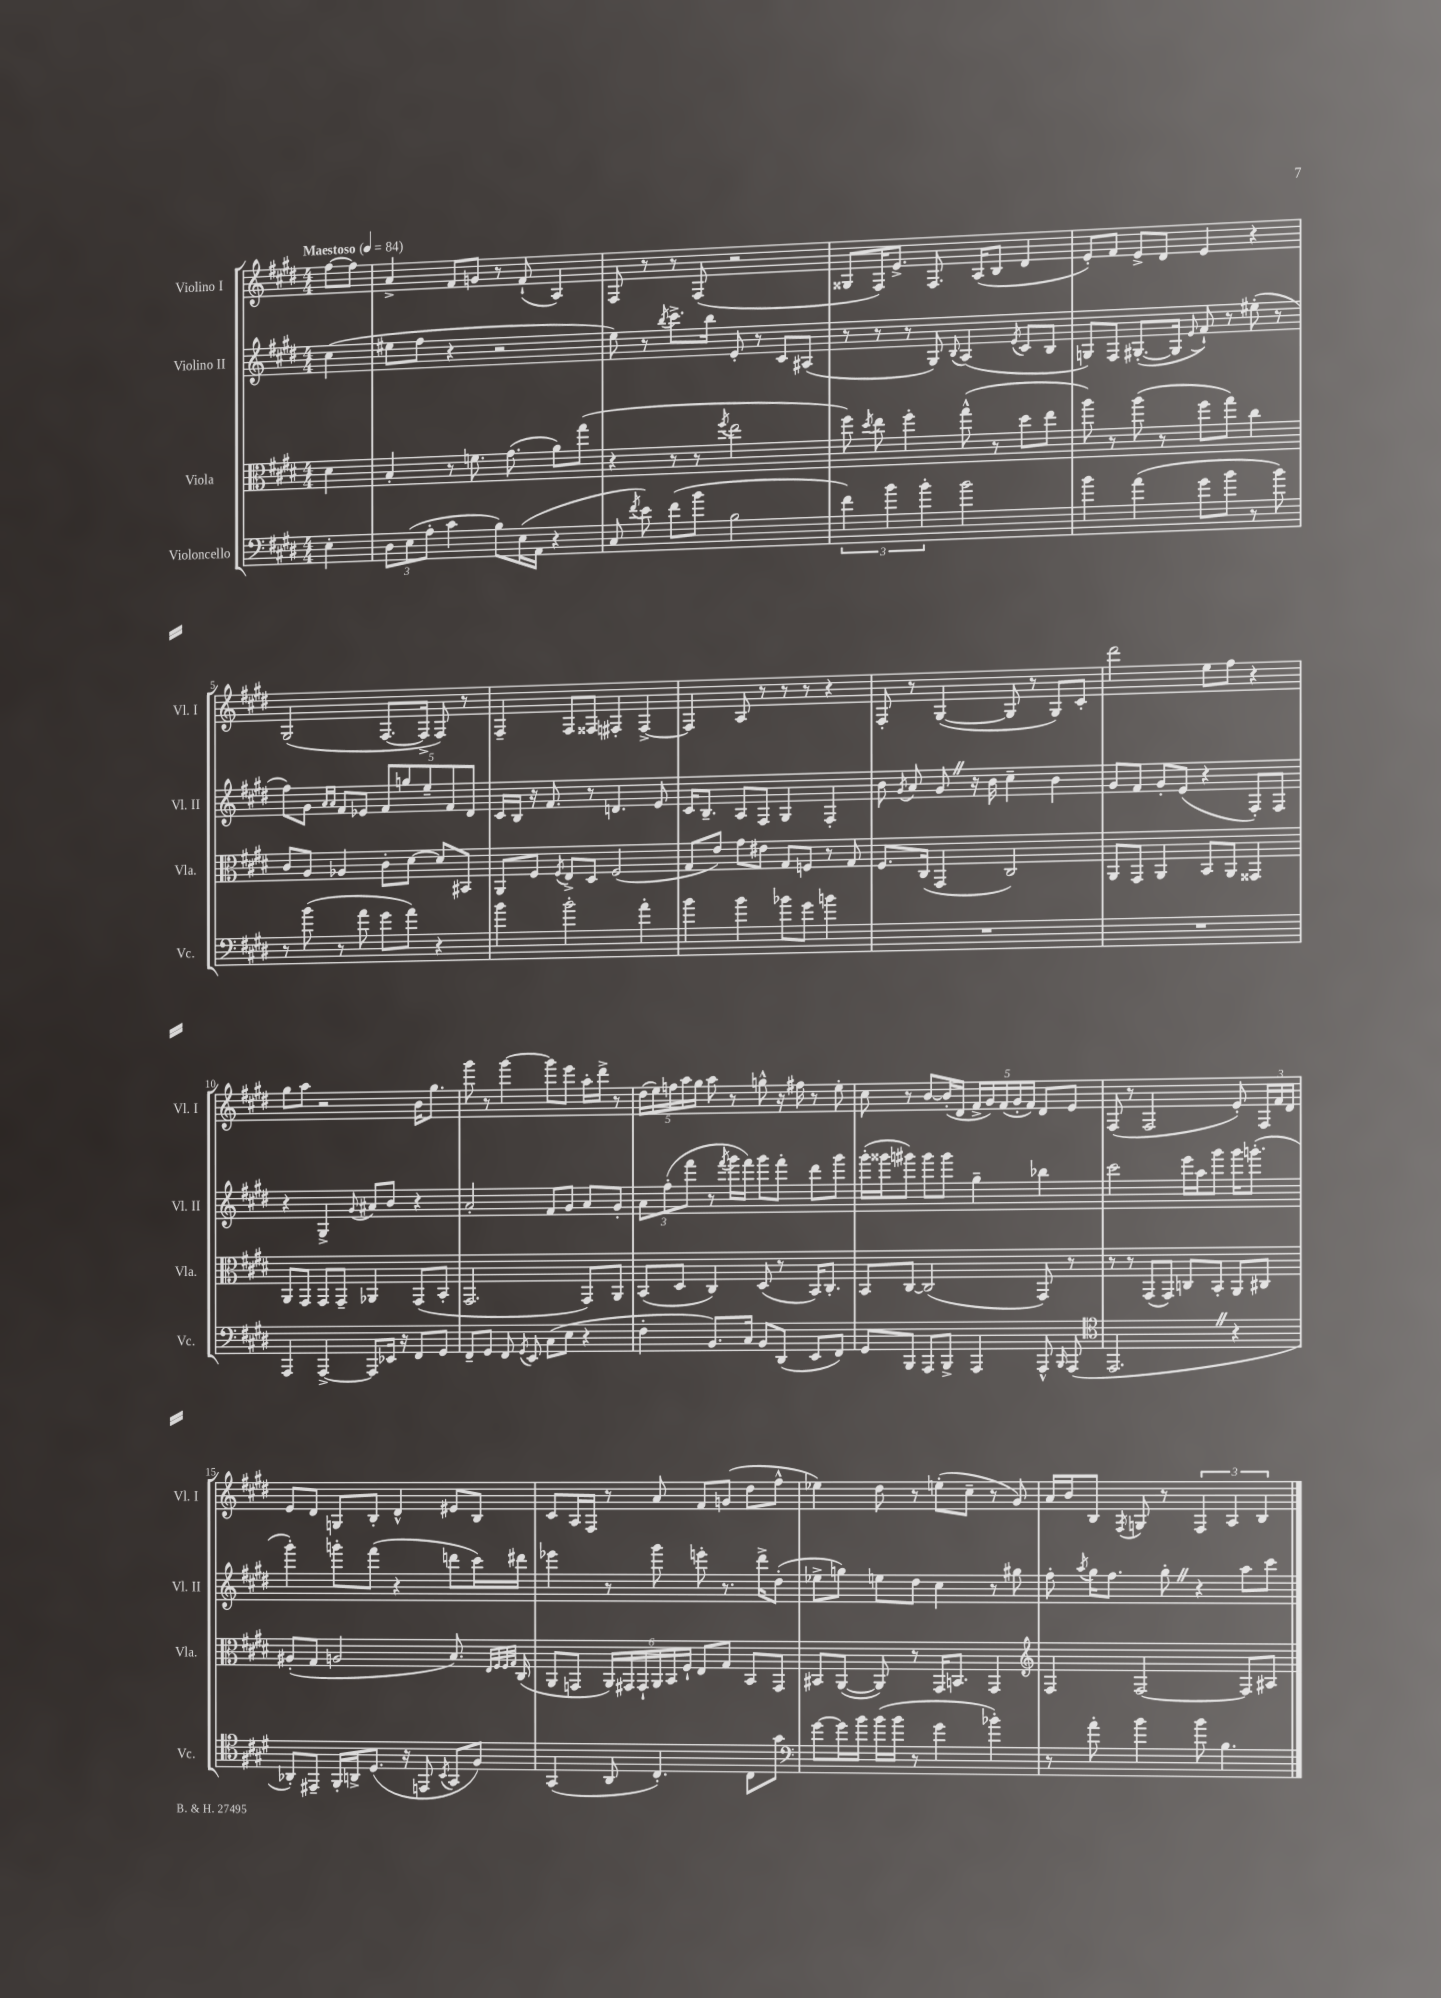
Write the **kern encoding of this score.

**kern	**kern	**kern	**kern
*staff4	*staff3	*staff2	*staff1
*clefF4	*clefC3	*clefG2	*clefG2
*k[f#c#g#d#]	*k[f#c#g#d#]	*k[f#c#g#d#]	*k[f#c#g#d#]
*M4/4	*M4/4	*M4/4	*M4/4
*MM84	*MM84	*MM84	*MM84
4E'	4d#	(4cc#	[8ff#
.	.	.	8ff#]
=	=	=	=
12D#	4B'	8ee#	4a^
(12E	.	.	.
.	.	8ff#	.
12A'	.	.	.
4c#	8r	4r	8f#
.	8.f	.	8g
8B)	.	2r	8r
.	(8.g#	.	.
(16E	.	.	(8f#`
16AA	.	.	.
4r	8a)	.	4A)
.	(8gg#	.	.
=	=	=	=
8C#	4r	8ee)	8F#
8qf#	.	.	.
8e)	.	8r	8r
.	.	8qbb	.
(8f#	8r	8.ccc#^	8r
8b	8r	.	(8F#
.	.	16bb	.
.	8qff#	.	.
2B	2ee	8e'	2r
.	.	8r	.
.	.	8c#	.
.	.	(8A#	.
=	=	=	=
6f#)	8ff#)	8r	8G##
.	8qdd#	.	.
.	8ee	8r	16F#)
6b	.	.	.
.	.	.	8.e^
.	4ff#'	8r	.
6b'	.	.	.
.	.	8G#)	8.F#
.	.	8qqB	.
2b	(8gg#^^	(4A	.
.	.	.	(16A
.	8r	.	8B
.	.	8qe	.
.	8dd#	8c#	4d#
.	8ee	8B	.
=	=	=	=
4b	8aa)	8G)	8e')
.	8r	8F#	8f#
(4a	(8aa	([8.G#'	8e^
.	8r	.	8d#
.	.	16G#]	.
.	.	8qqe	.
8g#	8ff#	8f#`)	4e
8b	8gg#)	8r	.
8r	4cc#	(8ee#'	4r
8b)	.	8r	.
=	=	=	=
8r	8c#	8ff#)	(2G#
(8b	8A	8g#	.
.	.	16qqa	.
.	.	16qqa	.
8r	4A-	8f#	.
8a	.	8e-	.
8g#	8c#'	10f#	[8.F#
.	.	10gg	.
8a)	[8d#	.	.
.	.	.	16F#^]
.	.	10ee~	.
4r	8d#]	.	8F#)
.	.	10f#	.
.	8BB#	.	8r
.	.	10d#	.
=	=	=	=
4b	8AA	16c#	4F#~
.	.	16B	.
.	8F#	16r	.
.	.	8.f#	.
.	8qF#	.	.
2b'	8E^	.	8F#
.	8D#	8r	8F##
.	(2F#	4.d	4F#'
4a'	.	.	[4F#^
.	.	8e	.
=	=	=	=
4b	8G#	16c#	4F#]
.	.	8.B~	.
.	8e)	.	.
4b	8g#	8A	8A
.	8e#	8F#	8r
8b-	8G#	4G#	8r
8g#	8F	.	8r
4b	8r	4F#'	4r
.	8G#	.	.
=	=	=	=
1r	8.F#	8b	8F#'
.	.	8qg#	.
.	.	8a	8r
.	(16C#	.	.
.	4GG#	8g#	([4G#
.	.	16r	.
.	.	16b	.
.	2C#)	4cc#~	8G#]
.	.	.	8r
.	.	4b	8G#)
.	.	.	8c#'
=	=	=	=
1r	8AA	8g#	2ddd#
.	8GG#	8f#	.
.	4AA	8g#'	.
.	.	(8e	.
.	8BB	4r	8ee
.	8AA	.	8ff#
.	4GG##	8F#')	4r
.	.	8F#	.
=	=	=	=
4AAA	8AA	4r	8gg#
.	8GG#	.	8aa
[4AAA^	8GG#	4G#^	2r
.	8GG#~	.	.
.	.	8qqg#	.
8AAA]	4AA-	8a#	.
16EE-	.	8b	.
16r	.	.	.
8FF#	(8GG#	4r	16b
.	.	.	8.gg#
8GG#	8BB'	.	.
=	=	=	=
8FF#~	2.GG#	2a'	8ggg#
8GG#	.	.	8r
8FF#	.	.	[4ggg#
8qGG#	.	.	.
8EE	.	.	.
(8C#	.	8f#	8ggg#]
8E	.	8g#	8eee
4r	8GG#)	8a	16aa'
.	.	.	16ddd#^
.	8AA	8g#'	8r
=	=	=	=
4F#'	(8BB	12a	(20dd#
.	.	.	20ee)
.	.	(12ff#'	.
.	.	.	20ff
.	8D#	.	.
.	.	.	20aa
.	.	12fff#	.
.	.	.	20gg#
8.BB)	4C#)	8r	8aa
.	.	8qfff#	.
.	.	16ggg#	8r
16C#	.	16fff#)	.
8BB	(8D#	8ggg#	8gg^^
(8DD#	8r	8fff#'	16r
.	.	.	16ff#
8EE	16BB)	8ddd#	8r
.	8.C#'	.	.
8FF#)	.	8ggg#	8ee'
=	=	=	=
8GG#	8BB	(16ggg#'	8cc#
.	.	16ggg##	.
8BBB	[8C#	8ggg#)	8r
8AAA	(2C#]	8ggg#	[8b
8BBB^	.	8ggg#	(16b']
.	.	.	16d#
4AAA	.	4gg#~	20f#^
.	.	.	20g#)
.	.	.	(20f#
.	.	.	20g#'
.	.	.	20f#)
8AAA^^	8GG#)	4bb-	8d#
16qqBBB	.	.	.
(8AAA	8r	.	8e
=	=	=	=
*clefC4	*	*	*
2.EE	8r	2ccc#	(8F#
.	8r	.	8r
.	(8GG#	.	2F#
.	8GG#)	.	.
.	8C	16eee	.
.	.	16aa	.
.	8BB'	8ggg#	.
4r	8AA	16ggg#	8e')
.	.	(8.ggg'	.
.	8C#	.	24F#
.	.	.	24f#
.	.	.	24d#
=	=	=	=
8AA-')	(8A#'	4ggg#')	8e
8EE#~	8G#	.	8d#
16FF#'	2A	8ggg'	8G
16AA^	.	.	.
(8.D#	.	(8fff#	8B'
.	.	4r	4d#^^
16r	.	.	.
8EE	.	.	.
8qBB	.	.	.
8GG#	8.B)	8ddd	8e#
8F#)	.	16ccc#)	8B
.	32qqE	.	.
.	32qqF#	.	.
.	32qqF#	.	.
.	32qqG#	.	.
.	(16C#	16ddd#	.
=	=	=	=
(4GG#	8AA	4eee-	8c#
.	8GG	.	16A
.	.	.	16F#
8AA	24AA)	8r	8r
.	24GG#	.	.
.	24GG#`	.	.
4.C#')	24AA	8ggg#	8a
.	24BB	.	.
.	24F#`	.	.
.	8E	8eee'	8f#
.	8G#	8.r	(8g
8C#	8BB	.	8dd#
.	.	16ddd#^	.
8g#	8GG#	(8dd#'	8ff#^^
=	=	=	=
*clefF4	*	*	*
[8g#	8BB#	8ee-^	4ee-)
16g#]	([8AA	8gg)	.
16b	.	.	.
(16b	8AA])	8ee	8dd#
16b	.	.	.
8r	8r	8dd#	8r
4g#	16GG#	4cc#	(8ee'
.	8.BB	.	.
.	.	.	8cc#~
4b-')	4GG#	8r	8r
.	.	8gg#	8g#)
=	=	=	=
*	*clefG2	*	*
8r	4F#	8ff#'	16a
.	.	.	16b
.	.	8qaa	.
8a'	.	16gg#	8B
.	.	8.ff#	.
.	.	.	8qF#
4b	[2F#	.	8G
.	.	8gg#'	8r
8b	.	4r	6F#
4.B	.	.	.
.	.	.	6A
.	8F#]	8aa	.
.	.	.	6B
.	8A#	8ccc#	.
==	==	==	==
*-	*-	*-	*-
